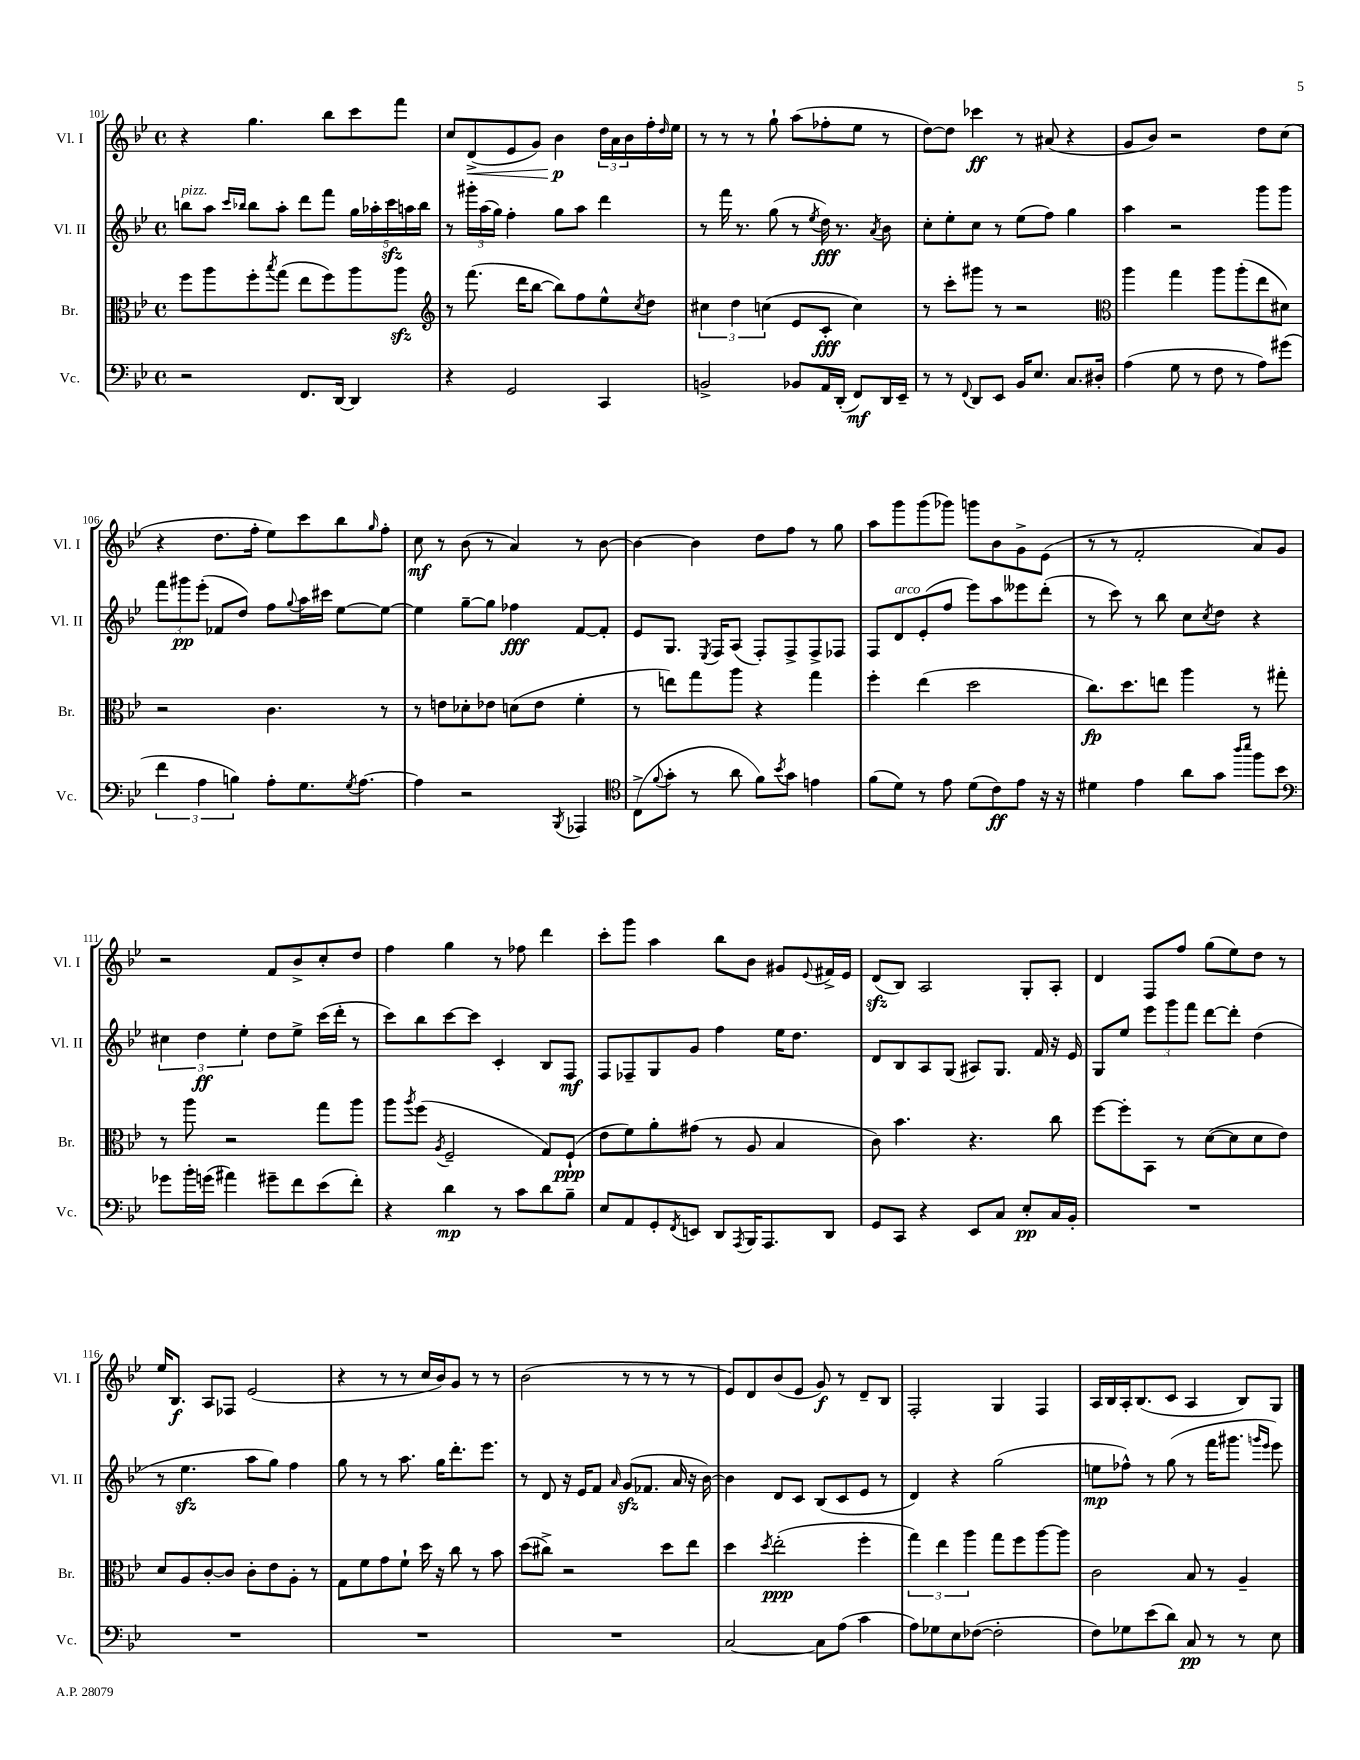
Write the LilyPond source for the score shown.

<<
\new StaffGroup <<
\new Staff = "s0" \with { instrumentName = "Vl. I" shortInstrumentName = "Vl. I" } {
    \clef treble \key bes \major \defaultTimeSignature \time 4/4
    r4 g''4. bes''8 c'''8 f'''8 |
    c''8 d'8->\<( ees'8 g'8) bes'4\p\! \tuplet 3/2 { d''16 a'16 bes'16 } f''16-. \grace { d''16 } ees''16 |
    r8 r8 r8 g''8-! a''8( fes''8-. ees''8 r8 |
    d''8~) d''8 ces'''4\ff r8 ais'8( r4 |
    g'8 bes'8) r2 d''8 c''8( |
    r4 d''8. f''16-. ees''8) c'''8 bes''8 \grace { g''16 } f''8-. |
    c''8\mf r8 bes'8( r8 a'4) r8 bes'8~ |
    bes'4~ bes'4 d''8 f''8 r8 g''8 |
    a''8 g'''8 g'''8( ges'''8) g'''8 bes'8 g'8-> ees'8( |
    r8 r8 f'2-. a'8) g'8 |
    r2 f'8 bes'8-> c''8-. d''8 |
    f''4 g''4 r8 fes''8 d'''4 |
    c'''8-. g'''8 a''4 bes''8 bes'8 gis'8 \appoggiatura { ees'8 } fis'16-> ees'16 |
    d'8\sfz( bes8) a2 g8-. a8-. |
    d'4 f8 f''8 g''8( ees''8) d''8 r8 |
    ees''16 bes8.\f a8 fes8 ees'2( |
    r4 r8 r8 c''16 bes'16) g'8 r8 r8 |
    bes'2( r8 r8 r8 r8 |
    ees'8) d'8 bes'8( ees'8 g'8\f) r8 d'8-- bes8 |
    f2-. g4 f4 |
    a16 bes16 a16-. bes8.( c'8 a4 bes8) g8 \bar "|." |
}
\new Staff = "s1" \with { instrumentName = "Vl. II" shortInstrumentName = "Vl. II" } {
    \clef treble \key bes \major \defaultTimeSignature \time 4/4
    b''8^\markup { \italic "pizz." } a''8 \grace { c'''16 bes''16 } bes''8 a''8-. d'''8 f'''8 \tuplet 5/4 { g''16 aes''16-. c'''16\sfz a''16 bes''16 } |
    r8 \tuplet 3/2 { gis'''16-. a''16( g''16) } f''4-. g''8 a''8 d'''4 |
    r8 f'''16 r8. g''8( r8 \acciaccatura { ees''8 } d''16\fff) r8. \acciaccatura { a'8 } bes'8 |
    c''8-. ees''8-. c''8 r8 ees''8( f''8) g''4 |
    a''4 r2 g'''8 g'''8 |
    \tuplet 3/2 { f'''8 gis'''8\pp ees'''8-.( } fes'8 d''8) f''8 \appoggiatura { g''8 } a''16 cis'''16 ees''8~ ees''8~ |
    ees''4 g''8~-- g''8 fes''4\fff f'8~ f'8-. |
    ees'8 g8. \acciaccatura { ees8 } f16 a8( f8-.) f8-> f8-> fes8 |
    f8 d'8^\markup { \italic "arco" } ees'8-.( f''8 ees'''8) a''8 eeses'''8 d'''8-.( |
    r8 c'''8) r8 bes''8 c''8 \acciaccatura { c''8 } d''8 r4 |
    \tuplet 3/2 { cis''4 d''4\ff ees''4-. } d''8 ees''8-> c'''16( d'''16-. r8 |
    c'''8) bes''8 c'''8~ c'''8 c'4-. bes8 f8\mf |
    f8 fes8-- g8 g'8 f''4 ees''16 d''8. |
    d'8 bes8 a8 g8( ais8) g8. f'16 r16 ees'16 |
    g8 ees''8 \tuplet 3/2 { ees'''8 g'''8 f'''8 } d'''8~ d'''8-. d''4( |
    r8 ees''4.\sfz a''8 g''8) f''4 |
    g''8 r8 r8 a''8. g''16 d'''8.-. ees'''8. |
    r8 d'8 r16 ees'16 f'8 \grace { a'16 } g'8\sfz( fes'8. a'16 r16 bes'16~) |
    bes'4 d'8 c'8 bes8( c'8 ees'8 r8 |
    d'4) r4 g''2( |
    e''8\mp fes''8-^) r8 g''8( r8 f'''16 gis'''8. \grace { g'''16 ees'''16 } ees'''8) \bar "|." |
}
\new Staff = "s2" \with { instrumentName = "Br." shortInstrumentName = "Br." } {
    \clef alto \key bes \major \defaultTimeSignature \time 4/4
    f''8 a''8 f''8-. \acciaccatura { bes''8 } g''8( ees''8 f''8) a''8 a''8\sfz |
    \clef treble r8 f'''8.( d'''16 bes''8~ bes''8) f''8 ees''8-^ \acciaccatura { c''8 } d''8 |
    \tuplet 3/2 { cis''4 d''4 c''4( } ees'8 c'8-.\fff c''4) |
    r8 c'''8-. gis'''8 r8 r2 |
    \clef alto a''4 g''4 a''8 a''8-.( ees''8 dis'8) |
    r2 c'4. r8 |
    r8 e'8 des'8-. ees'8 d'8( ees'8 f'4-. |
    r8 e''8) g''8 a''8 r4 g''4 |
    f''4-. ees''4( d''2 |
    c''8.\fp) d''8. e''8 a''4 r8 gis''8-. |
    r8 a''8 r2 g''8 a''8 |
    a''8 \acciaccatura { a''8 } f''8( \acciaccatura { a8 } f2-- g8) f8-!\ppp( |
    ees'8 f'8) a'8-. gis'8( r8 a8 bes4 |
    c'8) bes'4. r4. c''8 |
    f''8~ f''8-. bes,8 r8 d'8~( d'8 d'8 ees'8) |
    d'8 a8 c'8~-. c'8 c'8-. ees'8 a8-. r8 |
    g8 f'8 g'8 f'8-! d''16 r16 c''8 r8 bes'8 |
    d''8( cis''8->) r2 d''8 ees''8 |
    d''4 \acciaccatura { d''8 } ees''2-.\ppp( f''4-. |
    \tuplet 3/2 { g''4) ees''4 a''4 } g''8 f''8 a''8~ a''8 |
    c'2 bes8 r8 a4-- \bar "|." |
}
\new Staff = "s3" \with { instrumentName = "Vc." shortInstrumentName = "Vc." } {
    \clef bass \key bes \major \defaultTimeSignature \time 4/4
    r2 f,8. d,16~ d,4 |
    r4 g,2 c,4 |
    b,2-> bes,8 a,16 d,16-.( f,8\mf) d,16 ees,16-- |
    r8 r8 \appoggiatura { f,8 } d,8 ees,8 bes,16 ees8. c8. dis16-. |
    a4( g8 r8 f8 r8 a8) gis'8( |
    \tuplet 3/2 { f'4 a4 b4) } a8-. g8. \acciaccatura { g8 } a8.~ |
    a4 r2 \acciaccatura { bes,,8 } aes,,4 |
    \clef tenor c8->( \appoggiatura { f'8 } g'8-. r8 a'8 f'8) \acciaccatura { bes'8 } g'8 e'4 |
    f'8( d'8) r8 ees'8 d'8( c'8\ff) ees'8 r16 r16 |
    dis'4 ees'4 a'8 g'8 \grace { a''16 bes''16 } f''8 bes'8 |
    \clef bass ges'8 bes'16-. g'16( ais'4) gis'8-- f'8 ees'8( f'8-.) |
    r4 d'4\mp r8 c'8 d'8 bes8-- |
    ees8 a,8 g,8-. \acciaccatura { f,8 } e,8 d,8 \acciaccatura { a,,8 } bes,,16 a,,8. d,8 |
    g,8 c,8 r4 ees,8 c8 ees8-.\pp c16 bes,16-. |
    R1 |
    R1 |
    R1 |
    R1 |
    c2~ c8 a8( c'4 |
    a8) ges8 ees8 fes8~( fes2-. |
    f8) ges8 ees'8( d'8) c8\pp r8 r8 ees8 \bar "|." |
}
>>
>>
\layout { \context { \Score currentBarNumber = #101 } }
